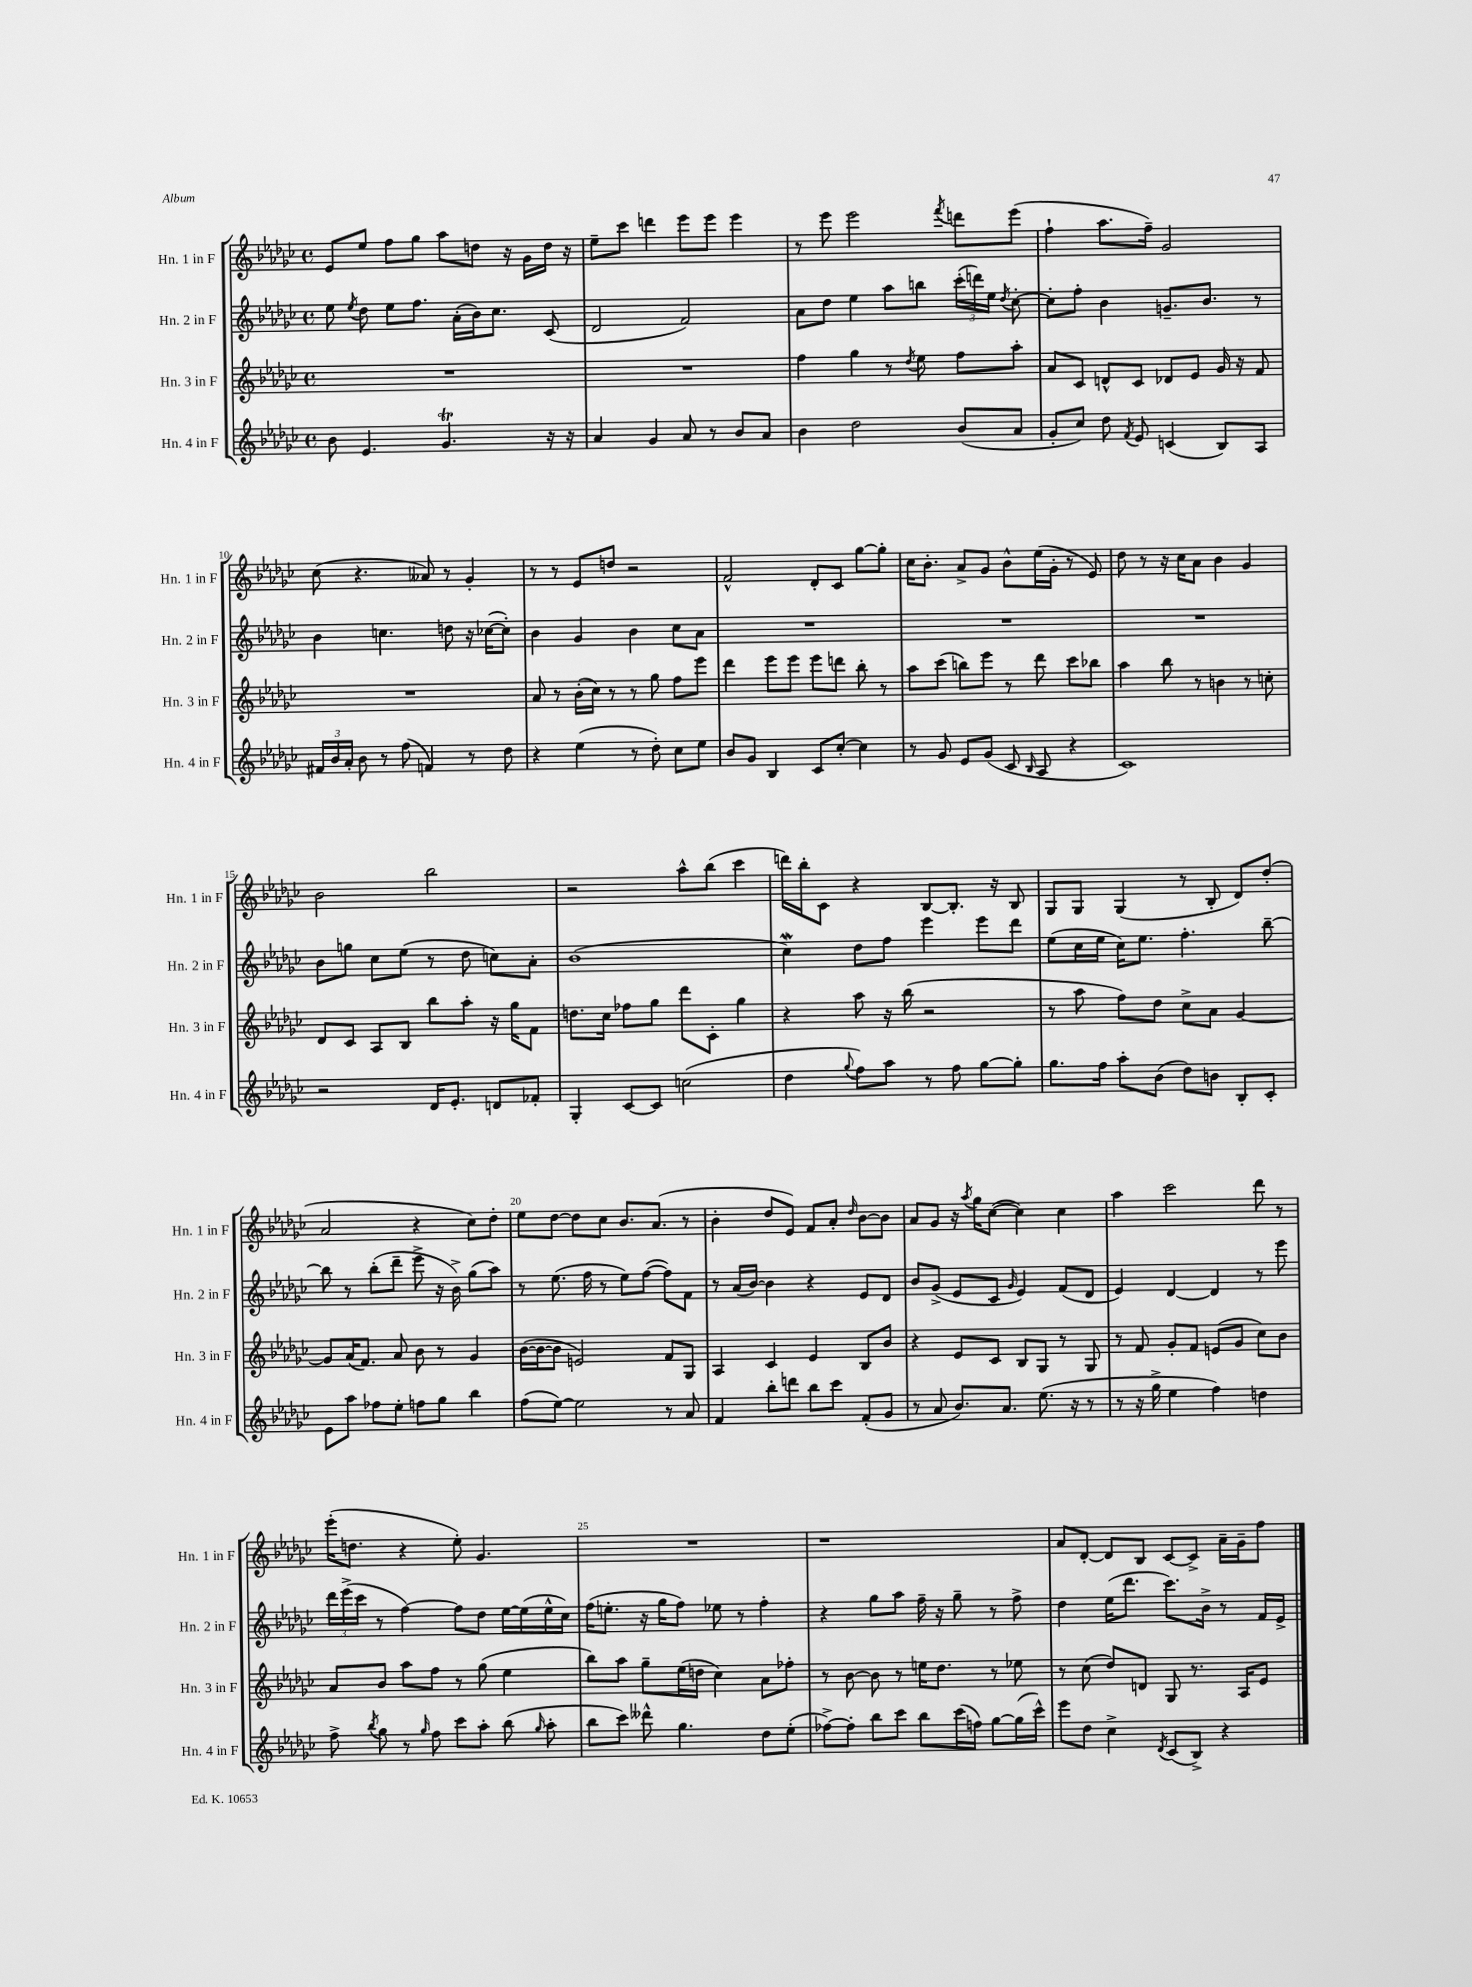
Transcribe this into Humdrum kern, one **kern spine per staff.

**kern	**kern	**kern	**kern
*part4	*part3	*part2	*part1
*staff4	*staff3	*staff2	*staff1
*I"Hn. 4 in F	*I"Hn. 3 in F	*I"Hn. 2 in F	*I"Hn. 1 in F
*I'Hn. 4 in F	*I'Hn. 3 in F	*I'Hn. 2 in F	*I'Hn. 1 in F
*clefG2	*clefG2	*clefG2	*clefG2
*k[b-e-a-d-g-c-]	*k[b-e-a-d-g-c-]	*k[b-e-a-d-g-c-]	*k[b-e-a-d-g-c-]
*M4/4	*M4/4	*M4/4	*M4/4
*met(c)	*met(c)	*met(c)	*met(c)
=6	=6	=6	=6
8b-\	1r	8ee-\	8e-/L
.	.	8qee-/	.
4.e-/	.	8dd-\	8ee-/J
.	.	8ee-\L	8ff\L
.	.	8.ff\J	8gg-\J
4.g-T/	.	.	8aa-\L
.	.	(16a-'\LL	.
.	.	16b-\J)	8ddn\J
.	.	8.cc-\J	.
.	.	.	16r
.	.	.	16g-\LL
16r	.	(8c-/	16dd\JJ
16r	.	.	16r
=7	=7	=7	=7
4a-/	1r	2d-/	8ee-~\L
.	.	.	8ccc-\J
4g-/	.	.	4dddn\
8a-/	.	2f/)	8eee-\L
8r	.	.	8eee-\J
8b-/L	.	.	4eee-\
8a-/J	.	.	.
=8	=8	=8	=8
4b-\	4ff\	8a-\L	8r
.	.	8dd-\J	8eee-\
2dd-\	4gg-\	4ee-\	2eee-\
.	8r	8aa-\L	.
.	8qdd-/	.	.
.	8ee-\	8bbn\J	.
.	.	.	8qfff/
(8b-/L	8ff\L	(24ccc-'\LL	8dddn\L
.	.	24dddn\)	.
.	.	24ee-\JJ	.
.	.	8qdd-/	.
8a-/J	8aa-'\J	[8cc-'\	(8eee-\J
=9	=9	=9	=9
8g-'/L	8a-/L	8cc-'\L]	4ff`\
8cc-/J)	8c-/J	8ff'\J	.
8dd-\	8dn^^/L	4b-\	8.aa-\L
8qf/	.	.	.
8e-/	8c-/J	.	.
.	.	.	16ff~\Jk)
(4cn/	8d-X/L	8.gn~/L	2g-/
.	8e-/J	.	.
.	.	8.b-/J	.
8B-/L)	16g-/	.	.
.	16r	.	.
8A-/J	8f/	8r	.
!!LO:LB:g=z
=10	=10	=10	=10
24f#X/LL	1r	4b-\	(8cc-\
24b-/	.	.	.
24a-'/JJ	.	.	.
8b-\	.	.	4.r
8r	.	4.ccn\	.
(8ff\	.	.	.
4fn/)	.	.	8a--X/)
.	.	8ddn\	8r
8r	.	16r	4g-'/
.	.	([16cc-X\KL	.
8dd-\	.	8cc-'\J])	.
=11	=11	=11	=11
4r	8a-/	4b-\	8r
.	8r	.	8r
(4ee-\	(16b-'\LL	4g-/	8e-/L
.	16cc-\JJ)	.	.
.	8r	.	8ddn/J
8r	8r	4b-\	2r
8dd-'\)	8gg-\	.	.
8cc-\L	8ff\L	8cc-\L	.
8ee-\J	8eee-\J	8a-\J	.
=12	=12	=12	=12
8b-/L	4ddd-\	1r	2f^^/
8g-/J	.	.	.
4B-/	8eee-\L	.	.
.	8eee-\J	.	.
8c-/L	8eee-\L	.	8d-'/L
[8cc-'/J	8dddn\J	.	8c-/J
4cc-\]	8bb-'\	.	[8gg-\L
.	8r	.	8gg-'\J]
=13	=13	=13	=13
8r	8aa-\L	1r	16cc-\KL
.	.	.	8.b-'\J
8g-/	(8ccc-\J	.	.
8e-/L	8bbn\L)	.	8a-^/L
(8g-/J	8eee-\J	.	8g-/J
8c-/	8r	.	8b-^^\L
16qqB-/	.	.	.
8A-/	8ddd-\	.	(16ee-\L
.	.	.	16g-'\JJ
4r	8ccc-\L	.	8r
.	8bb-X\J	.	8e-/)
=14	=14	=14	=14
1c-)	4aa-\	1r	8dd-\
.	.	.	8r
.	8bb-\	.	16r
.	.	.	16cc-\KL
.	8r	.	8a-\J
.	4bn\	.	4b-\
.	8r	.	4g-/
.	8ccn'\	.	.
!!LO:LB:g=z
=15	=15	=15	=15
2r	8d-/L	8b-\L	2b-\
.	8c-/J	8ggn\J	.
.	8A-/L	8cc-\L	.
.	8B-/J	(8ee-\J	.
16d-/KL	8bb-\L	8r	2bb-\
8.e-'/J	.	.	.
.	8aa-'\J	8dd-\	.
8dn/L	16r	8ccn\L)	.
.	16gg-\KL	.	.
8f-X'/J	8f\J	8a-'\J	.
=16	=16	=16	=16
4G-'/	8.ddn\L	(1b-	2r
.	16cc-\Jk	.	.
[8c-/L	8ff-X\L	.	.
8c-/J]	8gg-\J	.	.
(2ccn\	8ddd-\L	.	8aa-^^\L
.	8c-'\J	.	(8bb-\J
.	4gg-\	.	4ccc-\
=17	=17	=17	=17
4dd-\	4r	4cc-w\)	16dddn\LL)
.	.	.	16bb-'\J
.	.	.	8c-\J
8qqgg-/	.	.	.
8ff\L)	8aa-\	8dd-\L	4r
8aa-\J	16r	8ff\J	.
.	(16bb-\	.	.
8r	2r	4eee-\	[8B-/L
8ff\	.	.	8.B-'/J]
[8gg-\L	.	8eee-\L	.
.	.	.	16r
8gg-'\J]	.	8ddd-\J	8B-/
=18	=18	=18	=18
8.gg-\L	8r	(8ee-\L	8G-/L
.	8aa-\	16cc-\L	8G-/J
16ff\Jk	.	16ee-\JJ	.
8aa-'\L	8ff\L)	16cc-\KL)	(4G-/
.	.	8.ee-\J	.
(8b-\J	8dd-\J	.	.
8dd-\L)	8cc-^\L	4.ff'\	8r
8bn\J	8a-\J	.	8B-'/
8B-'/L	[4g-/	.	8d-/L)
8c-'/J	.	[8bb-~\	(8dd-'/J
!!LO:LB:g=z
=19	=19	=19	=19
8e-\L	8g-/L]	8bb-\]	2a-/
8aa-\J	(16a-/K	8r	.
.	8.f/J)	.	.
8ff-X\L	.	(8bb-'\L	.
8ee-'\J	8a-/	8ddd-~\J	.
8ffn\L	8b-\	8eee-^\	4r
8gg-\J	8r	16r	.
.	.	16b-^\)	.
4bb-\	4g-/	(8gg-\L	8cc-\L)
.	.	8aa-\J)	8dd-'\J
=20	=20	=20	=20
(8ff\L	([16b-\LL	8r	8ee-\L
.	16b-\J_	.	.
[8ee-\J)	8b-\J]	(8.ee-\	[8dd-\J
2ee-\]	2en/)	.	8dd-\L]
.	.	16ff\	.
.	.	8r	8cc-\J
.	.	8ee-\L)	8.b-/L
.	.	([8ff\J	.
.	.	.	(8.a-/J
8r	8f/L	8ff\L])	.
8a-/	8G-/J	8f\J	8r
=21	=21	=21	=21
4f/	4A-/	8r	4b-'\
.	.	(16a-/LL	.
.	.	[16b-/JJ)	.
8bb-'\L	4c-/	4b-\]	8dd-/L
8dddn\J	.	.	8e-/J)
8bb-\L	4e-/	4r	8f/L
8ccc-\J	.	.	8a-'/J
.	.	.	16qqdd-/
(8f'/L	8B-/L	8e-/L	[8b-\L
8g-/J	8b-/J	8d-/J	8b-\J]
=22	=22	=22	=22
8r	4r	8b-/L	8a-/L
8a-/	.	(8g-^/J	8g-/J
8.b-/L)	8e-/L	8e-/L	16r
.	.	.	8qaa-/
.	.	.	16gg-\KL
.	8c-/J	8c-/J	([8cc-\J
8.a-/J	.	.	.
.	.	16qqg-/	.
.	8B-/L	4e-/)	4cc-\])
(8.ee-\	8G-/J	.	.
.	8r	(8f/L	4cc-\
16r	.	.	.
8r	8G-/	8d-/J	.
=23	=23	=23	=23
8r	8r	4e-/)	4aa-\
16r	8f/	.	.
16gg-^\	.	.	.
4ee-\	8g-'/L	[4d-/	2ccc-\
.	8f/J	.	.
4ff\)	(8en/L	4d-/]	.
.	8g-/J	.	.
4ddn\	8cc-\L)	8r	8ddd-\
.	8b-\J	8eee-\	8r
!!LO:LB:g=z
=24	=24	=24	=24
8ff^\	8a-/L	24ddd-\LL	(16eee-'\KL
.	.	(24eee-^\	.
.	.	.	8.ddn\J
.	.	24ccc-\JJ	.
8qbb-/	.	.	.
8gg-\	8b-/J	8r	.
8r	8aa-\L	[4ff\)	4r
16qqgg-/	.	.	.
8ff\	8ff\J	.	.
8ccc-\L	8r	8ff\L]	8ee-'\)
8aa-'\J	(8gg-\	8dd-\J	4.g-/
(8bb-\	4ee-\	[16ee-\LL	.
.	.	(16ee-\]	.
16qqgg-/	.	.	.
8aa-'\	.	16ee-^^\	.
.	.	16cc-\JJ)	.
=25	=25	=25	=25
8bb-\L	8bb-\L)	(16ff\KL	1r
.	.	8.een'\J	.
8ccc-\J)	8aa-\J	.	.
8ddd--X^^\	8gg-~\L	16r	.
.	.	16gg-\KL	.
4.gg-\	(16ee-\L	8ff\J)	.
.	16ddn\JJ	.	.
.	4cc-\)	8ee-X\	.
.	.	8r	.
8dd-\L	8a-\L	4ff'\	.
(8ee-'\J	8ff-X'\J	.	.
=26	=26	=26	=26
[8ff-X^\L)	8r	4r	1r
8ff-'\J]	[8b-\	.	.
8bb-\L	8b-\]	8gg-\L	.
8ccc-\J	8r	8aa-\J	.
8bb-\L	16een\KL	16ff~\	.
.	8.dd-\J	16r	.
(16ccc-\L	.	8gg-~\	.
16ffn\JJ)	.	.	.
[8gg-\L	8r	8r	.
(16gg-\L]	8ee-X\	8ff^\	.
16ccc-^^\JJ)	.	.	.
=27	=27	=27	=27
8eee-\L	8r	4dd-\	8a-/L
8dd-\J	(8cc-\	.	[8d-'/J
4cc-^\	8dd-/L)	(16ee-\KL	8d-/L]
.	.	8.ddd-\J	.
.	8dn/J	.	8B-/J
8qd-/	.	.	.
(8c-/L	8G-/	8.ccc-\L)	[8c-/L
8B-^/J)	8.r	.	8c-^/J]
.	.	16b-^\Jk	.
4r	.	8r	16a-~\LL
.	16A-/KL	.	16g-~\J
.	8e-/J	16f/LL	8ff\J
.	.	16e-^/JJ	.
==	==	==	==
*-	*-	*-	*-
